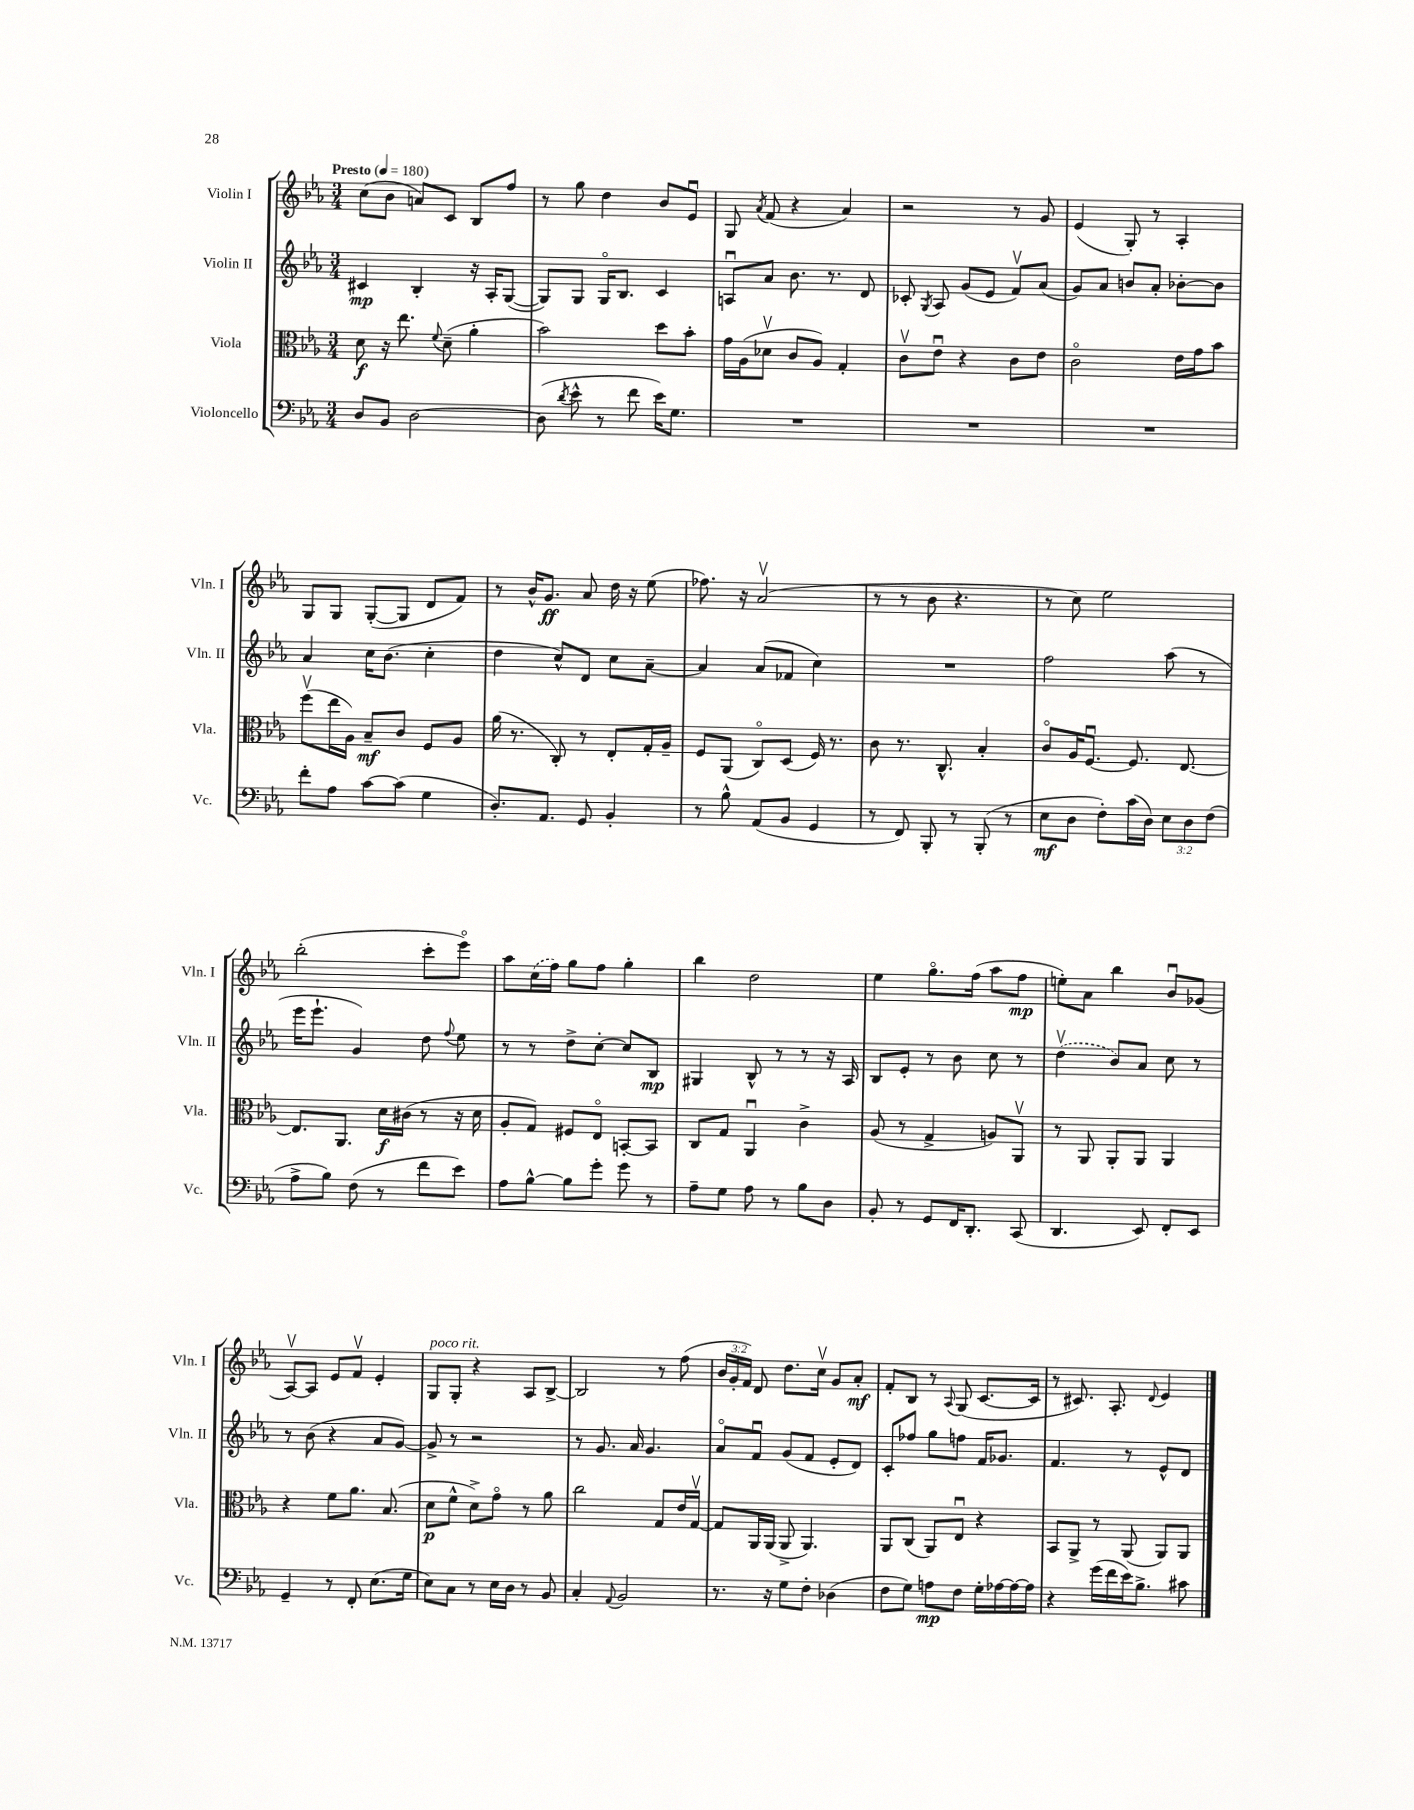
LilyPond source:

<<
\new StaffGroup <<
\new Staff = "s0" \with { instrumentName = "Violin I" shortInstrumentName = "Vln. I" } {
    \clef treble \key ees \major \numericTimeSignature \time 3/4 \override Staff.TupletNumber.text = #tuplet-number::calc-fraction-text \tempo "Presto" 4 = 180
    \autoBeamOff c''8[( bes'8] a'8[) c'8] bes8[ f''8] |
    r8 g''8 d''4 bes'8[ ees'8]\downbow |
    g8 \acciaccatura { aes'8 } f'8( r4 aes'4) |
    r2 r8 g'8 |
    ees'4( g8-.) r8 aes4-. |
    g8[ g8] g8[~-.( g8] d'8[ f'8]) |
    r8 bes'16[-^ g'8.]\ff aes'8 d''16 r16 ees''8( |
    fes''8.) r16 aes'2\upbow( |
    r8 r8 bes'8 r4. |
    r8 c''8) ees''2 |
    bes''2-.( c'''8[-. ees'''8]\flageolet) |
    aes''8[ \once \slurDashed c''16( f''16]) g''8[ f''8] g''4-. |
    bes''4 d''2 |
    ees''4 g''8.[\flageolet f''16]( aes''8[ f''8]\mp |
    e''8[-.) aes'8] bes''4 bes'8[\downbow ges'8]( |
    aes8[~\upbow) aes8] ees'8[ f'8]\upbow ees'4-. |
    g8[^\markup { \italic "poco rit." } g8]-. r4 aes8[ bes8]~-> |
    bes2 r8 f''8( |
    \tuplet 3/2 { bes'16[ g'16-. f'16]) } d'8 d''8.[ c''16]\upbow g'8[ aes'8]-.\mf |
    f'8[-. bes8] r8 \appoggiatura { aes8 } g8( c'8.[~ c'16] |
    r8 cis'8.) aes8.-. \appoggiatura { d'8 } ees'4 \bar "|." |
}
\new Staff = "s1" \with { instrumentName = "Violin II" shortInstrumentName = "Vln. II" } {
    \clef treble \key ees \major \numericTimeSignature \time 3/4
    \autoBeamOff cis'4\mp bes4-. r16 aes16[-. g8]~( |
    g8[) g8] g16[\flageolet bes8.] c'4 |
    a8[\downbow aes'8] bes'8. r8. d'8 |
    ces'8-. \acciaccatura { g8 } aes8 g'8[( ees'8] f'8[\upbow) aes'8]( |
    g'8[) aes'8] b'8[ aes'8]-. bes'8[~-. bes'8] |
    aes'4 c''16[ bes'8.]( c''4-. |
    d''4 c''8[-^) d'8] c''8[ aes'8]~-- |
    aes'4 aes'8[( fes'8] c''4) |
    R2. |
    f''2 aes''8( r8 |
    ees'''16[ ees'''8.]-! g'4) d''8 \appoggiatura { f''8 } ees''8 |
    r8 r8 d''8[-> c''8]~-. c''8[ bes8]\mp |
    gis4 bes8-^ r8 r8 r16 aes16 |
    bes8[ ees'8]-. r8 bes'8 c''8 r8 |
    \once \slurDashed d''4\upbow( bes'8[) aes'8] c''8 r8 |
    r8 bes'8( r4 aes'8[ g'8]~) |
    g'8-> r8 r2 |
    r8 g'8. aes'16 g'4. |
    aes'8[\flageolet f'8]\downbow g'8[( f'8] ees'8[-. d'8]) |
    c'8[-. fes''8] g''8[ f''8] f'16[ ges'8.] |
    f'4. r8 ees'8[-^ d'8] \bar "|." |
}
\new Staff = "s2" \with { instrumentName = "Viola" shortInstrumentName = "Vla." } {
    \clef alto \key ees \major \numericTimeSignature \time 3/4
    \autoBeamOff d'8\f r16 ees''8. \appoggiatura { f'8 } d'8--( aes'4-. |
    bes'2) d''8[ bes'8]-. |
    g'16[ aes16( des'8]\upbow c'8[ aes8]) g4-. |
    c'8[\upbow ees'8]\downbow r4 c'8[ ees'8] |
    c'2\flageolet ees'16[ g'16 bes'8] |
    f''8[\upbow( ees''16 aes16]) bes8[--\mf c'8] f8[ aes8] |
    aes'16( r8. c8-.) r8 ees8[-. g16-. aes16]-- |
    f8[ aes,8]( c8[\flageolet) d8]( f16) r8. |
    c'8 r8. c8.-^ bes4-. |
    c'8[\flageolet aes16 f8.]~\downbow f8. ees8.~ |
    ees8.[ aes,8.] d'16[\f cis'16]( r8 r16 d'16 |
    aes8[-. g8]) fis8[ ees8]\flageolet b,8[~-. b,8] |
    c8[ g8] aes,4\downbow c'4-> |
    aes8( r8 g4-> a8[) aes,8]\upbow |
    r8 aes,8 aes,8[-. aes,8] aes,4 |
    r4 f'8[ aes'8.] bes8.( |
    d'8[\p f'8]-^ d'8[->) g'8]\flageolet r8 aes'8 |
    c''2 g8[ ees'16 g16]~\upbow |
    g8[ aes,16 aes,16]( aes,8-> aes,4.) |
    aes,8[ c8]( aes,8[) ees8]\downbow r4 |
    bes,8[ aes,8]-> r8 aes,8( aes,8[) aes,8] \bar "|." |
}
\new Staff = "s3" \with { instrumentName = "Violoncello" shortInstrumentName = "Vc." } {
    \clef bass \key ees \major \numericTimeSignature \time 3/4 \override Staff.TupletNumber.text = #tuplet-number::calc-fraction-text
    \autoBeamOff d8[ bes,8] d2~ |
    d8( \acciaccatura { d'8 } ees'8-^ r8 f'8 ees'16[) g8.] |
    R2. |
    R2. |
    R2. |
    f'8[-. aes8] c'8[~ c'8]( g4 |
    d8.[-.) aes,8.] g,8 bes,4-. |
    r8 bes8-^ aes,8[( bes,8] g,4 |
    r8 f,8) bes,,8-. r8 bes,,8-.( r8 |
    ees8[\mf d8] f8[-.) c'16( d16]) \tuplet 3/2 { ees8[ d8 f8]( } |
    aes8[-> bes8]) f8( r8 f'8[ ees'8]) |
    aes8[ bes8]~-^ bes8[ g'8]-. g'8 r8 |
    aes8[-- g8] aes8 r8 bes8[ d8] |
    bes,8-. r8 g,8[ f,16 d,8.]-. c,8( |
    d,4. ees,8) f,8[-. ees,8] |
    g,4-- r8 f,8-. ees8.[( g16] |
    ees8[) c8] r8 ees16[ d16] r8 bes,8 |
    c4-. \appoggiatura { aes,8 } bes,2 |
    r8. r16 g8[ f8]-. des4( |
    f8[ g8]) a8[\mp f8] g16[-. aes16~ aes16~ aes16] |
    r4 g'16[( f'16 ees'16) bes8.]-> cis'8 \bar "|." |
}
>>
>>
\layout { \context { \Score \remove "Bar_number_engraver" } }
